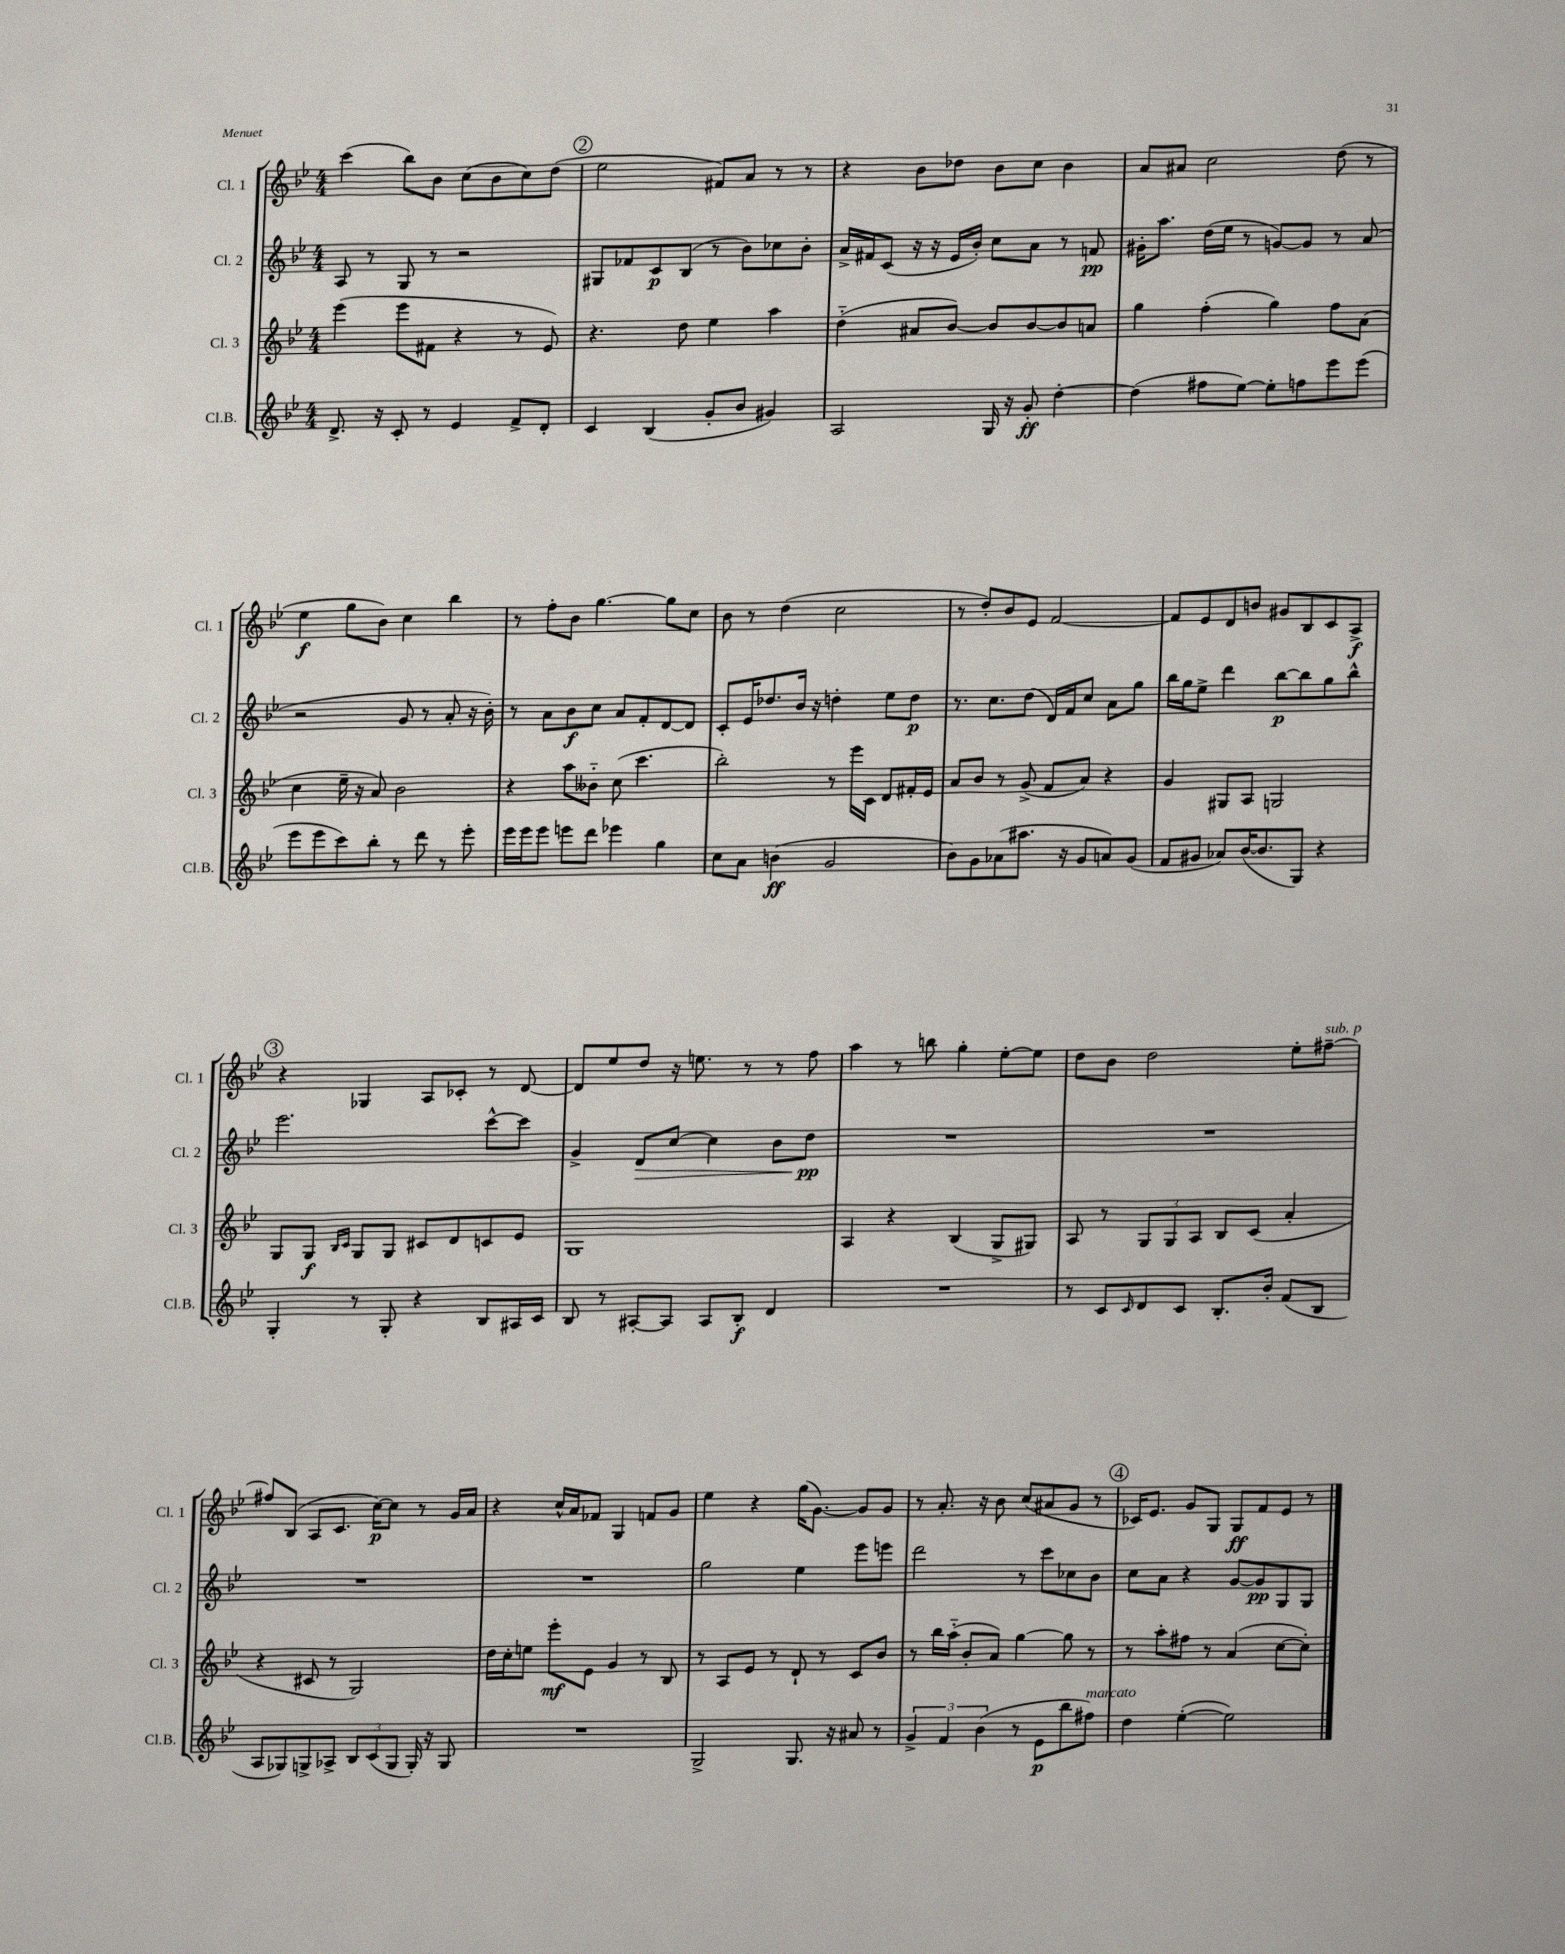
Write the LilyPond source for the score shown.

<<
\new StaffGroup <<
\new Staff = "s0" \with { instrumentName = "Cl. 1" shortInstrumentName = "Cl. 1" } {
    \clef treble \key bes \major \numericTimeSignature \time 4/4
    c'''4( bes''8) bes'8 c''8( bes'8 c''8) d''8( |
    \mark \markup { \circle "2" } ees''2 fis'8) a'8 r8 r8 |
    r4 bes'8 des''8 bes'8 c''8 bes'4 |
    a'8 ais'8 c''2 d''8( r8 |
    ees''4\f g''8 bes'8) c''4 bes''4 |
    r8 f''8-. bes'8 g''4.~ g''8 c''8 |
    bes'8 r8 d''4( c''2 |
    r8 d''8-.) bes'8 ees'8 f'2~ |
    f'8 ees'8 d'8 b'8 gis'8 bes8 c'8 a8->\f |
    \mark \markup { \circle "3" } r4 ges4 a8 ces'8-. r8 d'8~ |
    d'8 ees''8 d''8 r16 e''8. r8 r8 f''8 |
    a''4 r8 b''8 g''4-. ees''8~-. ees''8 |
    d''8 bes'8 d''2 ees''8-. fis''8~--^\markup { \italic "sub. p" } |
    fis''8 bes8( a8 c'8. c''16~\p) c''8 r8 g'16 a'16 |
    r4 c''16-^ a'16 fes'8 g4 f'8 g'8 |
    ees''4 r4 g''16( g'8.~) g'8 g'8 |
    r8 a'8.-. r16 bes'8 c''8( ais'8 g'8 r8 |
    \mark \markup { \circle "4" } ces'16) ees'8. g'8 g8 g8\ff f'8 ees'8 r8 \bar "|." |
}
\new Staff = "s1" \with { instrumentName = "Cl. 2" shortInstrumentName = "Cl. 2" } {
    \clef treble \key bes \major \numericTimeSignature \time 4/4
    a8 r8 g8 r8 r2 |
    \mark \markup { \circle "2" } gis8 fes'8 c'8\p bes8( r8 bes'8) ces''8 bes'8-. |
    a'16-> fis'16 c'8( r16 r16 ees'16 bes'16-.) c''8 a'8 r8 f'8\pp |
    gis'16-. a''8. d''16( ees''16 r8 g'8~) g'8 r8 a'8( |
    r2 g'8 r8 a'8-. r16 bes'16-.) |
    r8 a'8 bes'8\f c''8 a'8 f'8-. d'8~ d'8 |
    c'8-. ees'16 des''8. bes'16 r16 d''4-. ees''8 d''8\p |
    r8. c''8. d''8( d'16) f'16 c''8 a'8 g''8 |
    bes''16 g''16 ees''8-> d'''4 bes''8~\p bes''8 g''8 bes''8-^ |
    \mark \markup { \circle "3" } ees'''2. c'''8~-^ c'''8 |
    g'4-> d'8\> c''8~ c''4 bes'8 d''8\pp\! |
    R1 |
    R1 |
    R1 |
    R1 |
    g''2 ees''4 ees'''8 e'''8 |
    d'''2 r8 c'''8 ces''8 bes'8 |
    \mark \markup { \circle "4" } c''8 a'8 r4 g'8~ g'8\pp g8 g8 \bar "|." |
}
\new Staff = "s2" \with { instrumentName = "Cl. 3" shortInstrumentName = "Cl. 3" } {
    \clef treble \key bes \major \numericTimeSignature \time 4/4
    ees'''4( ees'''8 fis'8 r4 r8 ees'8) |
    \mark \markup { \circle "2" } r4. d''8 ees''4 a''4 |
    d''4-_( ais'8 bes'8~) bes'8 bes'8~ bes'8 a'8 |
    g''4 f''4-.( g''4) f''8 a'8( |
    c''4 ees''16-- r16 a'8) bes'2 |
    r4 a''8 beses'8-_ c''8( c'''4. |
    bes''2-.) r8 ees'''16 c'16 d'8 fis'16-. ees'16 |
    a'8 bes'8 r8 g'8->( f'8 a'8) r4 |
    g'4 gis8 a8 g2 |
    \mark \markup { \circle "3" } g8 g8\f \grace { bes16 c'16 } g8 g8 cis'8 d'8 c'8 ees'8 |
    g1 |
    a4 r4 bes4( g8-> gis8) |
    a8 r8 \tuplet 3/2 { g8 g8 a8 } bes8 c'8( a'4-. |
    r4 cis'8 r8 g2) |
    d''16 c''16-. e''8 ees'''8-.\mf ees'8 g'4 r8 bes8 |
    r8 a8 ees'8 r8 d'8-! r8 c'8 bes'8 |
    r8 bes''16 a''16-_( bes'8-. a'8) g''4~ g''8 r8 |
    \mark \markup { \circle "4" } r8 a''8-. fis''8 r8 a'4( c''8~ c''8-.) \bar "|." |
}
\new Staff = "s3" \with { instrumentName = "Cl.B." shortInstrumentName = "Cl.B." } {
    \clef treble \key bes \major \numericTimeSignature \time 4/4
    d'8.-> r16 c'8-. r8 ees'4 f'8-> d'8-. |
    \mark \markup { \circle "2" } c'4 bes4( g'8-. bes'8 gis'4) |
    a2 g16 r16 g'8-.\ff d''4~-. |
    d''4( fis''8 ees''8~) ees''8-. f''8 ees'''8 ees'''8( |
    ees'''8 ees'''8 c'''8) bes''8-. r8 d'''8 r8 ees'''8-. |
    ees'''16 ees'''16 ees'''8 e'''8 d'''8 ees'''4 g''4 |
    c''8 a'8 b'4\ff( g'2 |
    bes'8) g'8 aes'8( ais''8. r16 g'8 a'8) g'8( |
    f'8 gis'8 aes'8) bes'16~( bes'8. g8) r4 |
    \mark \markup { \circle "3" } g4-. r8 g8-. r4 bes8 ais16 c'16 |
    bes8 r8 ais8~-. ais8 ais8 bes8-.\f d'4 |
    R1 |
    r8 c'8 \grace { c'16 } d'8 c'8 bes8.-. bes'16-. f'8( bes8 |
    a8 ges8) g8-> aes8-> \tuplet 3/2 { bes8 c'8( g8 } g16-.) r16 g8 |
    R1 |
    g2-> g8. r16 ais'8 r8 |
    \tuplet 3/2 { g'4-> f'4 bes'4( } r8 ees'8\p bes''8 fis''8^\markup { \italic "marcato" }) |
    \mark \markup { \circle "4" } d''4 ees''4~-.( ees''2) \bar "|." |
}
>>
>>
\layout { \context { \Score \remove "Bar_number_engraver" } }
